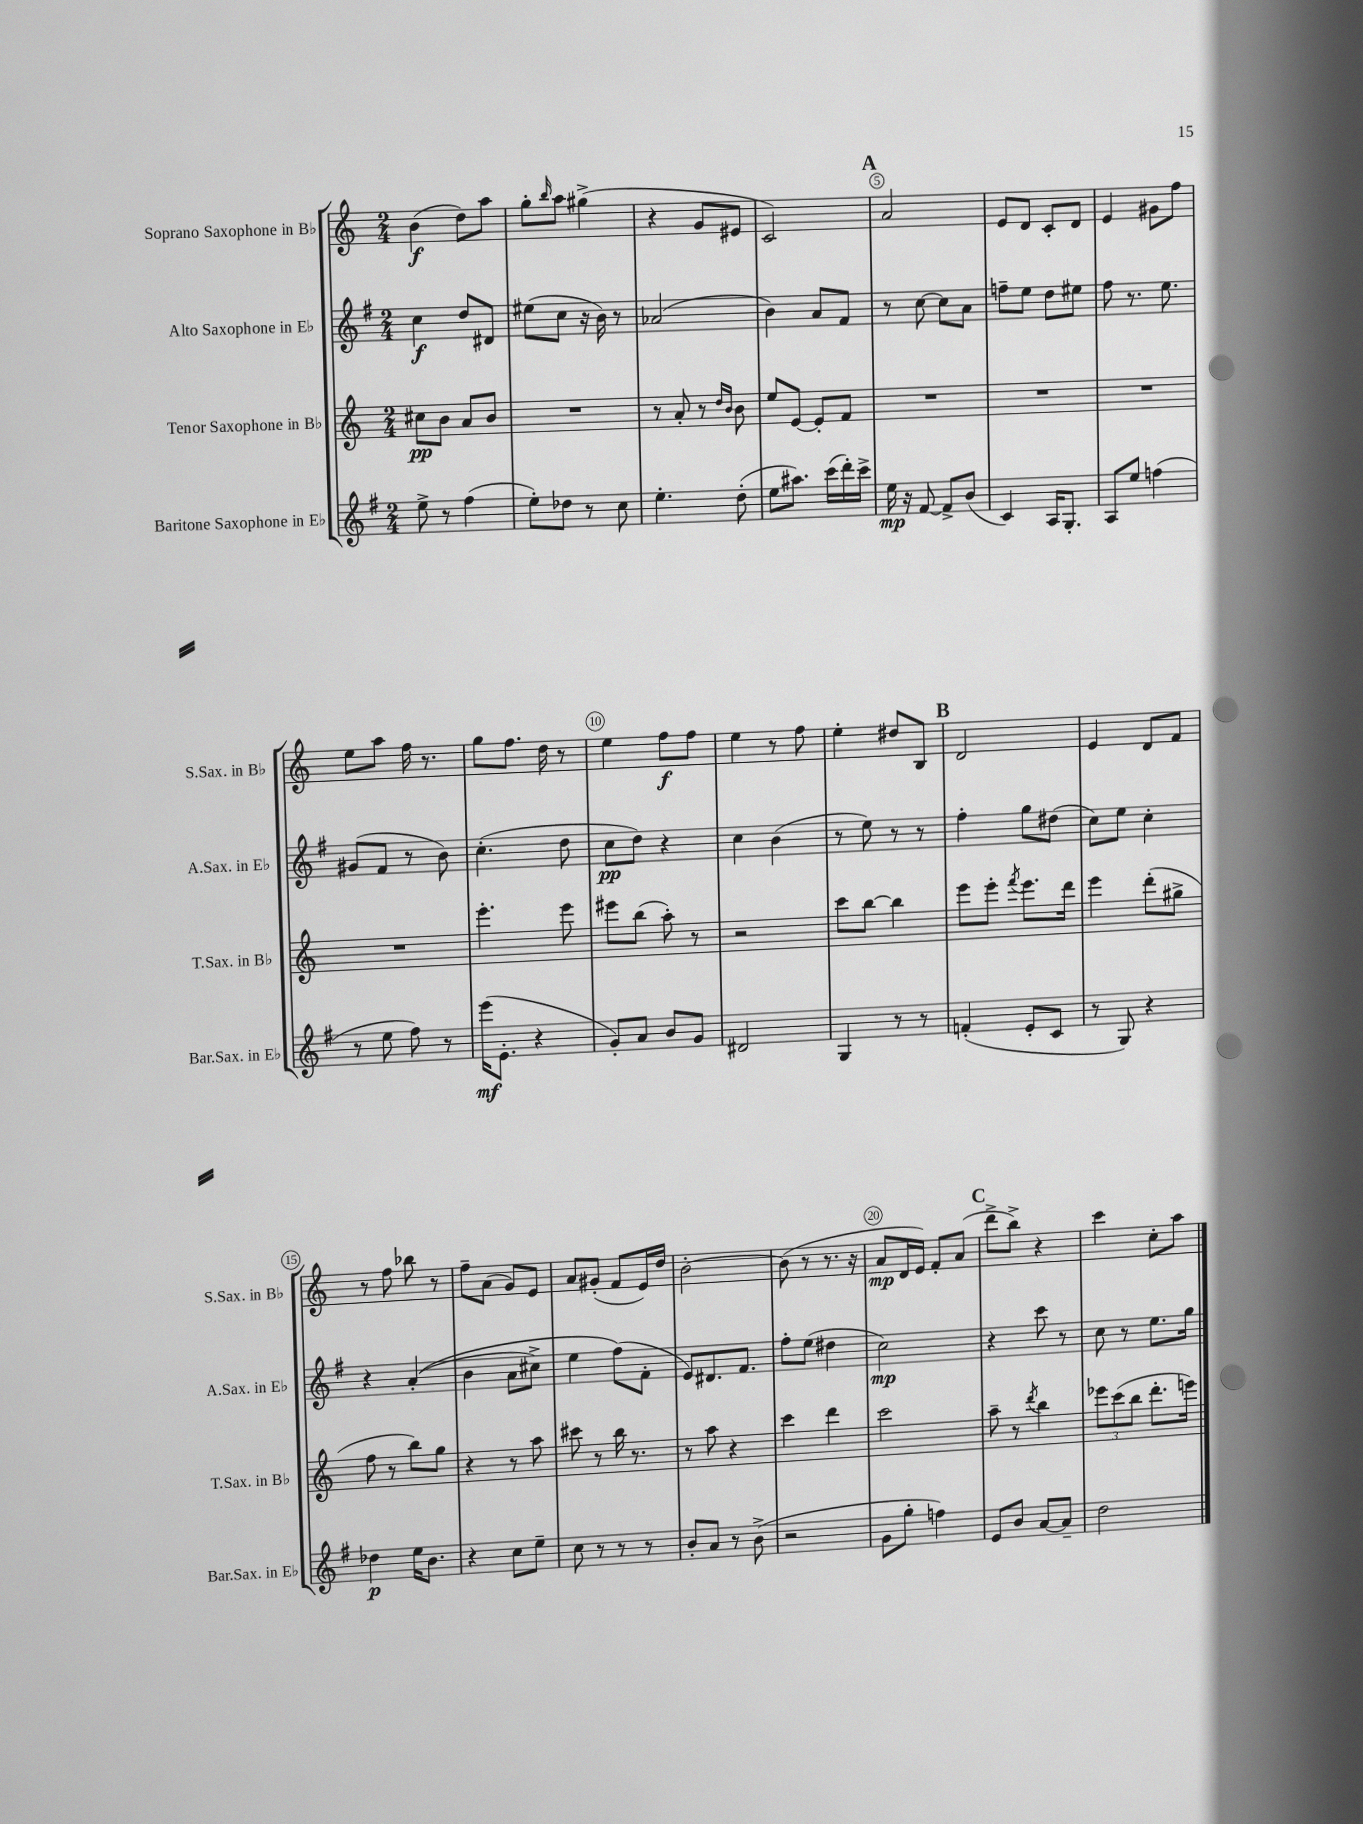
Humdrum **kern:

**kern	**dynam	**kern	**dynam	**kern	**dynam	**kern	**dynam
*part4	*part4	*part3	*part3	*part2	*part2	*part1	*part1
*staff4	*staff4	*staff3	*staff3	*staff2	*staff2	*staff1	*staff1
*I"Baritone Saxophone in E♭	*	*I"Tenor Saxophone in B♭	*	*I"Alto Saxophone in E♭	*	*I"Soprano Saxophone in B♭	*
*I'Bar.Sax. in E♭	*	*I'T.Sax. in B♭	*	*I'A.Sax. in E♭	*	*I'S.Sax. in B♭	*
*clefG2	*	*clefG2	*	*clefG2	*	*clefG2	*
*k[f#]	*	*k[]	*	*k[f#]	*	*k[]	*
*M2/4	*	*M2/4	*	*M2/4	*	*M2/4	*
=1	=1	=1	=1	=1	=1	=1	=1
8ee^\	.	8cc#X\L	pp	4cc\	f	(4b\	f
8r	.	8b\J	.	.	.	.	.
(4ff#\	.	8a/L	.	8dd/L	.	8dd\L)	.
.	.	8b/J	.	8d#X/J	.	8aa\J	.
=2	=2	=2	=2	=2	=2	=2	=2
8ee'\L)	.	2r	.	(8ee#X\L	.	8gg'\L	.
.	.	.	.	.	.	16qqbb/	.
8dd-X\J	.	.	.	8cc\J	.	8aa\J	.
8r	.	.	.	16r	.	(4gg#X^\	.
.	.	.	.	16b\)	.	.	.
8cc\	.	.	.	8r	.	.	.
=3	=3	=3	=3	=3	=3	=3	=3
4.ee'\	.	8r	.	(2a-X/	.	4r	.
.	.	8a'/	.	.	.	.	.
.	.	8r	.	.	.	8g/L	.
.	.	16qqdd/LL	.	.	.	.	.
.	.	16qqb/JJ	.	.	.	.	.
(8dd'\	.	8b\	.	.	.	8e#X/J	.
=4	=4	=4	=4	=4	=4	=4	=4
8ee\L	.	8ee/L	.	4b\)	.	2c/)	.
8.aa#X\J)	.	[8e/J	.	.	.	.	.
.	.	8e'/L]	.	8a/L	.	.	.
(16ccc\LL	.	.	.	.	.	.	.
16ddd'\)	.	8f/J	.	8f#/J	.	.	.
16ccc^\JJ	.	.	.	.	.	.	.
!!LO:REH:place=s1:t=A
=5	=5	=5	=5	=5	=5	=5	=5
16ee\	mp	2r	.	8r	.	2a/	.
16r	.	.	.	.	.	.	.
[8f#/	.	.	.	[8cc\	.	.	.
8f#^/L]	.	.	.	8cc\L]	.	.	.
(8b/J	.	.	.	8a\J	.	.	.
=6	=6	=6	=6	=6	=6	=6	=6
4c/)	.	2r	.	8ffn~\L	.	8e/L	.
.	.	.	.	8ee\J	.	8d/J	.
16A/KL	.	.	.	8dd\L	.	8c'/L	.
8.G'/J	.	.	.	.	.	.	.
.	.	.	.	8ee#X\J	.	8d/J	.
=7	=7	=7	=7	=7	=7	=7	=7
8A/L	.	2r	.	8ff#\	.	4e/	.
8ee/J	.	.	.	8.r	.	.	.
(4ffn\	.	.	.	.	.	8g#X\L	.
.	.	.	.	8.ee\	.	.	.
.	.	.	.	.	.	8ff\J	.
!!LO:LB:g=z
=8	=8	=8	=8	=8	=8	=8	=8
8r	.	2r	.	(8g#X/L	.	8ee\L	.
8ee\	.	.	.	8f#/J	.	8aa\J	.
8ff#\)	.	.	.	8r	.	16ff\	.
.	.	.	.	.	.	8.r	.
8r	.	.	.	8b\)	.	.	.
=9	=9	=9	=9	=9	=9	=9	=9
(16eee\KL	mf	4.eee'\	.	(4.cc'\	.	8gg\L	.
8.e'\J	.	.	.	.	.	.	.
.	.	.	.	.	.	8.ff\J	.
4r	.	.	.	.	.	.	.
.	.	.	.	.	.	16dd\	.
.	.	8eee\	.	8dd\	.	8r	.
=10	=10	=10	=10	=10	=10	=10	=10
8g'/L)	.	8eee#X\L	.	8cc\L	pp	4ee\	.
8a/J	.	(8bb\J	.	8dd\J)	.	.	.
8b/L	.	8aa'\)	.	4r	.	8ff\L	f
8g/J	.	8r	.	.	.	8ff\J	.
=11	=11	=11	=11	=11	=11	=11	=11
2d#X/	.	2r	.	4cc\	.	4ee\	.
.	.	.	.	(4b\	.	8r	.
.	.	.	.	.	.	8ff\	.
=12	=12	=12	=12	=12	=12	=12	=12
4G/	.	8ccc\L	.	8r	.	4ee'\	.
.	.	[8bb\J	.	8ee\)	.	.	.
8r	.	4bb\]	.	8r	.	8dd#X/L	.
8r	.	.	.	8r	.	8B/J	.
!!LO:REH:place=s1:t=B
=13	=13	=13	=13	=13	=13	=13	=13
(4fn'/	.	8eee\L	.	4ff#'\	.	2d/	.
.	.	8eee'\J	.	.	.	.	.
.	.	8qfff/	.	.	.	.	.
8e'/L	.	8.eee\L	.	8gg\L	.	.	.
8c/J	.	.	.	(8dd#X\J	.	.	.
.	.	16ddd\Jk	.	.	.	.	.
=14	=14	=14	=14	=14	=14	=14	=14
8r	.	4eee\	.	8cc\L)	.	4e/	.
8G/)	.	.	.	8ee\J	.	.	.
4r	.	(8ddd'\L	.	4cc'\	.	8d/L	.
.	.	8gg#X^\J	.	.	.	8f/J	.
!!LO:LB:g=z
=15	=15	=15	=15	=15	=15	=15	=15
4dd-X\	p	8ff\	.	4r	.	8r	.
.	.	8r	.	.	.	8ff\	.
16ee\KL	.	8bb\L)	.	((4a'/	.	8bb-X\	.
8.b\J	.	.	.	.	.	.	.
.	.	8gg\J	.	.	.	8r	.
=16	=16	=16	=16	=16	=16	=16	=16
4r	.	4r	.	4b\	.	8ff~\L	.
.	.	.	.	.	.	(8a\J	.
8cc\L	.	8r	.	8a\L	.	8g/L)	.
8ee~\J	.	8aa\	.	8cc#X^\J)	.	8e/J	.
=17	=17	=17	=17	=17	=17	=17	=17
8cc\	.	8ccc#X\	.	4ee\	.	8a/L	.
8r	.	8r	.	.	.	(8g#X'/J	.
8r	.	16bb\	.	(8ff#\L)	.	8f/L	.
.	.	8.r	.	.	.	.	.
8r	.	.	.	8f#'\J	.	16e/L)	.
.	.	.	.	.	.	16dd/JJ	.
=18	=18	=18	=18	=18	=18	=18	=18
8b'/L	.	8r	.	8e/L)	.	[2b'\	.
8a/J	.	8aa\	.	8.d#X/	.	.	.
8r	.	4r	.	.	.	.	.
.	.	.	.	8.f#/J	.	.	.
(8b^\	.	.	.	.	.	.	.
=19	=19	=19	=19	=19	=19	=19	=19
2r	.	4ccc\	.	8ff#'\L	.	(8b\]	.
.	.	.	.	(8ee\J	.	8r	.
.	.	4ddd\	.	4dd#X\	.	8.r	.
.	.	.	.	.	.	16r	.
=20	=20	=20	=20	=20	=20	=20	=20
8g\L	.	2ccc\	.	2cc\)	mp	8a/L	mp
8gg'\J	.	.	.	.	.	16d/L	.
.	.	.	.	.	.	16e/JJ)	.
4ffn\)	.	.	.	.	.	8f'/L	.
.	.	.	.	.	.	(8a/J	.
!!LO:REH:place=s1:t=C
=21	=21	=21	=21	=21	=21	=21	=21
8e/L	.	8aa~\	.	4r	.	8ddd^\L	.
8b/J	.	8r	.	.	.	8bb^\J)	.
.	.	8qddd/	.	.	.	.	.
[8a/L	.	4bb\	.	8ccc\	.	4r	.
8a~/J]	.	.	.	8r	.	.	.
=22	=22	=22	=22	=22	=22	=22	=22
2dd\	.	12eee-X\L	.	8cc\	.	4ccc\	.
.	.	(12ccc\	.	.	.	.	.
.	.	.	.	8r	.	.	.
.	.	12bb\J	.	.	.	.	.
.	.	8.ddd'\L	.	8.ee\L	.	8cc'\L	.
.	.	.	.	.	.	8aa\J	.
.	.	16eeen\Jk)	.	16gg\Jk	.	.	.
==	==	==	==	==	==	==	==
*-	*-	*-	*-	*-	*-	*-	*-
